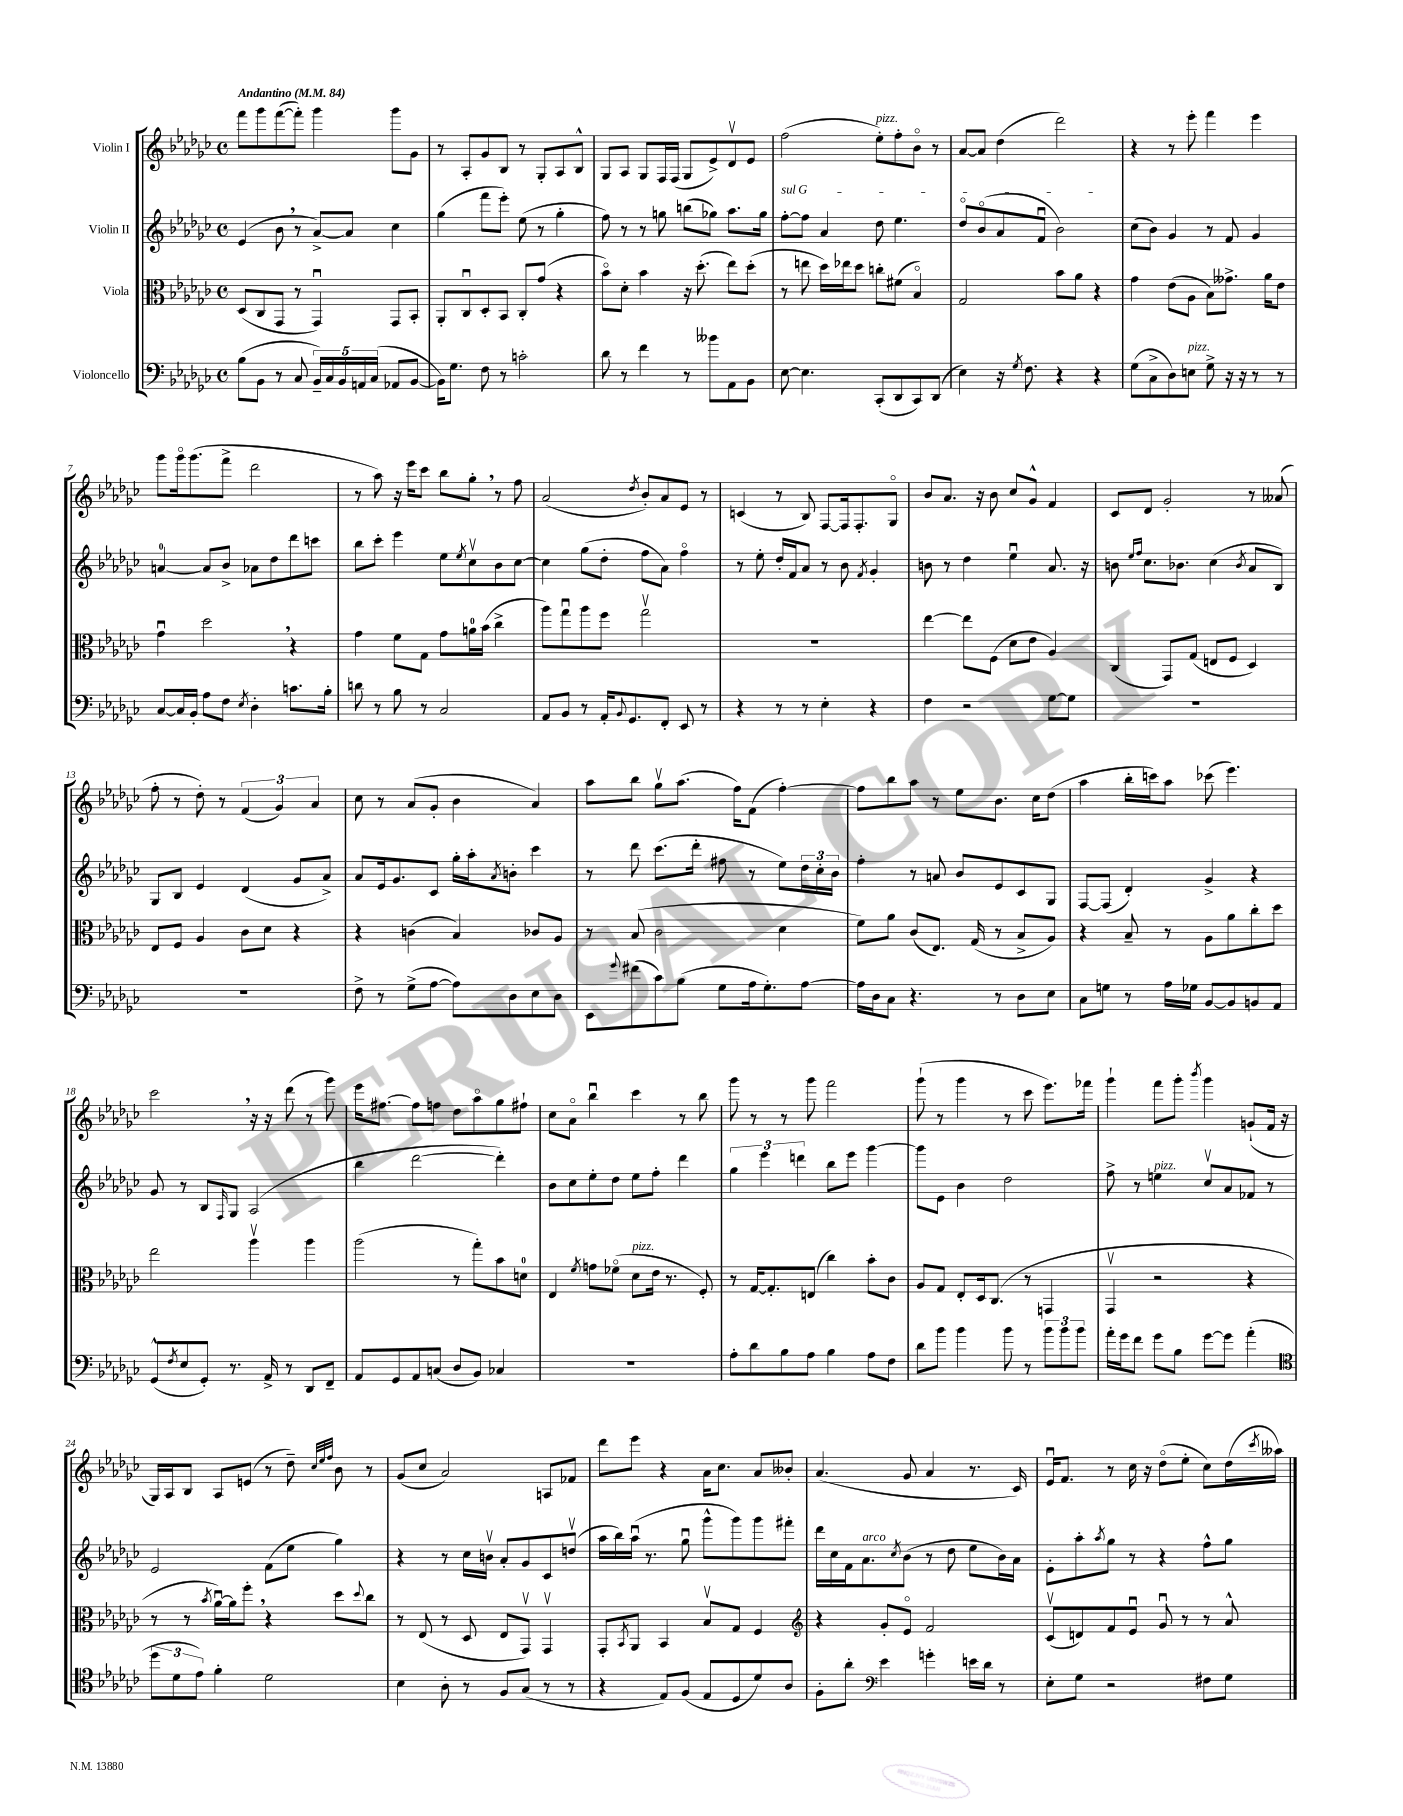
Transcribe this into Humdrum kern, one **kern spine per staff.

**kern	**kern	**kern	**kern
*part4	*part3	*part2	*part1
*staff4	*staff3	*staff2	*staff1
*I"Violoncello	*I"Viola	*I"Violin II	*I"Violin I
*clefF4	*clefC3	*clefG2	*clefG2
*k[b-e-a-d-g-c-]	*k[b-e-a-d-g-c-]	*k[b-e-a-d-g-c-]	*k[b-e-a-d-g-c-]
*M4/4	*M4/4	*M4/4	*M4/4
*met(c)	*met(c)	*met(c)	*met(c)
*MM84	*MM84	*MM84	*MM84
=1	=1	=1	=1
!	!	!	!LO:TX:a:B:t=Andantino
(8B-\L	(8D-/L	(4e-/	8fff\L
8BB-\J	8C-/	.	8ggg-\
8r	8GG-/J	8b-,\	([8fff\
8C-/	8r	8r	8fff'\J])
20BB-~/LL)	4GG-u/)	[8a-^/L)	4ggg-\
20C-/	.	.	.
20BB-/	.	.	.
.	.	8a-/J]	.
20AAn/	.	.	.
(20C-/JJ	.	.	.
8AA-X/L	8GG-/L	4cc-\	8ggg-\L
[8BB-/J	8BB-'/J	.	8g-\J
=2	=2	=2	=2
16BB-\KL])	8AA-'/L	(4gg-\	8r
8.G-\J	.	.	.
.	8C-u/	.	8A-'/L
8F\	8D-'/	8fff\L	8g-/
8r	8BB-/J	8eee-'\J)	8B-/J
2cn'\	8C-'/L	(8ee-\	8r
.	(8g-/J	8r	8G-'/L
.	4r	4gg-'\	8A-/
.	.	.	8B-^^/J
=3	=3	=3	=3
8d-\	8b-\L)	8ff\)	8G-/L
8r	8d-'\J	8r	8A-/J
4f\	4b-\	8r	8G-/L
.	.	8ggn\	16F/L
.	.	.	(16F/JJ
8r	16r	(8bbn\L	8G-/L
.	(8.dd-'\	.	.
8b--X\L	.	8gg-X\J)	8e-^/)
8AA-\	8ee-\L)	8.aa-\L	8d-v/
8BB-\J	(8dd-'\J	.	8e-/J
.	.	16gg-\Jk	.
=4	=4	=4	=4
!	!	!LO:TX:a:i:t=sul G	!
[8E-\	8r	[8ff'\L	(2ff\
4.E-\]	8een\	8ff\J]	.
.	16dd-\LL)	4a-/	.
.	16ee-X\J	.	.
.	8dd-\J	.	.
!	!	!	!LO:TX:a:i:t=pizz.
(8CC-'/L	8ccn'\L	8dd-\	8ee-'\L)
8DD-/	(8f#X\J	4.ee-\	8ff'\
8CC-/)	4B-/)	.	8b-\J
(8DD-/J	.	.	8r
=5	=5	=5	=5
4E-\)	2G-/	8dd-/L	[8a-/L
.	.	(8b-/	8a-/J]
16r	.	8a-/	(4dd-\
8qG-/	.	.	.
8.F\	.	.	.
.	.	8fu/J	.
4r	8b-\L	2b-\)	2ddd-\)
.	8a-\J	.	.
4r	4r	.	.
=6	=6	=6	=6
(8G-\L	4g-\	(8cc-\L	4r
8C-^\	.	8b-\J)	.
8D-\)	(8e-\L	4g-/	8r
!LO:TX:a:i:t=pizz.	!	!	!
8En\J	8A-\J	.	8eee-'\
8G-^\	8B-\L)	8r	4fff\
16r	8.g--X^\J	8f/	.
16r	.	.	.
8r	.	4g-/	4eee-\
.	16a-\KL	.	.
8r	8e-\J	.	.
!!LO:LB:g=z
=7	=7	=7	=7
[8C-/L	4g-u\	[4an/	8ggg-\L
16C-/L]	.	.	16ggg-\k
16BB-'/JJ	.	.	(8.ggg-\
8A-\L	2dd-,\	8a/L]	.
8F\J	.	8b-^/J	8fff^\J
8qE-/	.	.	.
4D-'\	.	8a-X\L	2ddd-\
.	.	8dd-\	.
8.cn\L	4r	8ddd-\	.
.	.	8cccn\J	.
16B-'\Jk	.	.	.
=8	=8	=8	=8
8dn\	4g-\	8bb-\L	8r
8r	.	8ccc-'\J	8aa-\)
8B-\	8f\L	4eee-\	16r
.	.	.	16eee-\KL
8r	8G-\J	.	8ccc-\J
2C-/	8g-\L	8ee-\L	8bb-\L
.	.	8qee-/	.
.	16an\L	8cc-v\	8gg-',\J
.	(16b-\JJ	.	.
.	4cc-^\	8b-\	8r
.	.	[8cc-\J	8ff\
=9	=9	=9	=9
8AA-/L	8aa-\L)	4cc-\]	(2a-/
8BB-/J	8gg-u\	.	.
8r	8aa-\	(8gg-\L	.
16AA-'/KL	8ff\J	8dd-'\J	.
8qqBB-/	.	.	.
8.GG-/	.	.	.
.	.	.	8qdd-/
.	2gg-v\	8ff\L	8b-'/L)
8FF'/J	.	8a-\J)	8a-/
8EE-/	.	4ff\	8e-/J
8r	.	.	8r
=10	=10	=10	=10
4r	1r	8r	(4cn/
.	.	8ee-'\	.
8r	.	16dd-'/LL	8r
.	.	16f/J	.
8r	.	8a-/J	8B-/)
4E-'\	.	8r	[8F/L
.	.	8b-\	16F/k]
.	.	.	8.F'/
.	.	8qf/	.
4r	.	4g-'/	.
.	.	.	8G-/J
=11	=11	=11	=11
4F\	[4ee-\	8bn\	8b-/L
.	.	8r	8.a-/J
2r	8ee-\L]	4dd-\	.
.	.	.	16r
.	(8F\J	.	8b-\
.	8d-\L	4ee-u\	8cc-/L
.	8e-\J	.	8g-^^/J
[8G-\L	4A-/)	8.a-/	4f/
8G-\J]	.	.	.
.	.	16r	.
=12	=12	=12	=12
1r	(4C-/	8bn\	8c-/L
.	.	16qqee-/LL	.
.	.	16qqff/JJ	.
.	.	8.cc-\L	8d-/J
.	8GG-/L)	.	2g-'/
.	.	8.b-X\J	.
.	(8G-/J	.	.
.	8En/L	(4cc-\	.
.	8F/J	.	.
.	.	8qb-/	.
.	4D-/)	8a-/L	8r
.	.	8B-/J)	(8a--X/
!!LO:LB:g=z
=13	=13	=13	=13
1r	8E-/L	8G-/L	8ff'\
.	8F/J	8B-/J	8r
.	4A-/	4e-/	8dd-'\)
.	.	.	8r
.	8c-\L	(4d-/	(6f/
.	8d-\J	.	.
.	.	.	6g-/)
.	4r	8g-/L	.
.	.	.	6a-/
.	.	8a-^/J)	.
=14	=14	=14	=14
8F^\	4r	8a-/L	8cc-\
8r	.	16e-/k	8r
.	.	8.g-/	.
(8G-^\L	(4cn\	.	(8a-/L
[8A-\J	.	8c-/J	8g-'/J
8A-\L])	4B-/)	16gg-'\LL	4b-\
.	.	16aa-'\J	.
.	.	8qa-/	.
8D-\	.	8bn'\J	.
8E-\	8c-X/L	4ccc-\	4a-/)
8D-\J	8A-/J	.	.
=15	=15	=15	=15
8EE-\L	8r	8r	8aa-\L
8qqg-/	.	.	.
(8f#X\	(8B-/	8ddd-\	8bb-\J
8c-\)	2c-\	(8.ccc-\L	8gg-v\L
(8B-\J	.	.	(8.aa-\J
.	.	16ddd-'\Jk	.
8G-\L	.	8ff#X\	.
.	.	.	16ff\KL)
16A-\k	.	8r	(8f\J
8.G-'\)	.	.	.
.	4d-\	8ee-\L)	[4ff'\)
[8A-\J	.	24dd-\L	.
.	.	24cc-'\	.
.	.	24b-\JJ	.
=16	=16	=16	=16
16A-\LL]	8f\L)	4ff'\	8ff\L]
16D-\J	.	.	.
8C-\J	8a-\J	.	8bb-\
4.r	(8c-/L	8r	8aa-\J
.	8.E-/J)	8an/	8r
.	.	8b-/L	8ee-\L
.	(16G-/	.	.
8r	8r	8e-/	8.b-\J
8D-\L	8B-^/L	8c-/	.
.	.	.	16cc-\KL
8E-\J	8A-/J)	8G-/J	(8dd-\J
=17	=17	=17	=17
8C-\L	4r	[8F/L	4aa-\
8Gn\J	.	(8F/J]	.
8r	8B-~/	4d-'/)	16bb-'\LL
.	.	.	16cccn\J)
16A-\LL	8r	.	8aa-\J
16G-X\JJ	.	.	.
[8BB-/L	8A-\L	4g-^/	(8ccc-X\
8BB-/]	8a-\	.	4.eee-\)
8BBn/	8cc-'\	4r	.
8AA-/J	8dd-\J	.	.
!!LO:LB:g=z
=18	=18	=18	=18
(8GG-^^/L	2ee-\	8g-/	2ccc-,\
8qF/	.	.	.
8E-/	.	8r	.
8GG-'/J)	.	8B-/L	.
.	.	16qqF/	.
8.r	.	8G-/J	.
.	4aa-v\	(2A-/	16r
16AA-^/	.	.	16r
8r	.	.	(8ddd-\
8DD-/L	4aa-\	.	8r
8FF~/J	.	.	8ggg-\)
=19	=19	=19	=19
8AA-/L	(2aa-\	4bb-\	16eee-\KL
.	.	.	[8.ff#X\J
8GG-/	.	.	.
8AA-/	.	[2ddd-\	8ff#\L]
(8Cn/J	.	.	8ffn\J
8D-/L	8r	.	8dd-\L
8BB-/J)	8gg-'\L)	.	8aa-\
4C-X/	8b-\	4ddd-'\])	8gg-\
.	8dn\J	.	8ff#X`\J
=20	=20	=20	=20
1r	4E-/	8b-\L	8cc-\L
.	.	8cc-\	8a-\J
.	8qf/	.	.
.	8gn\L	8ee-'\	4bb-u\
.	(8f-X\J	8dd-\J	.
!	!LO:TX:a:i:t=pizz.	!	!
.	8d-\L	8ee-\L	4ccc-\
.	16e-\Jk	8ff'\J	.
.	8.r	.	.
.	.	4ddd-\	8r
.	8F'/)	.	8bb-\
=21	=21	=21	=21
8A-'\L	8r	6gg-\	8ggg-\
8d-\	[16G-/KL	.	8r
.	.	6eee-\	.
.	8.G-'/]	.	.
8B-\	.	.	8r
.	.	6dddn\	.
8A-\J	(8En/J	.	8ggg-\
4B-\	4cc-\)	8bb-\L	2fff\
.	.	8eee-\J	.
8A-\L	8b-'\L	[4ggg-\	.
8F\J	8c-\J	.	.
=22	=22	=22	=22
8d-\L	8A-/L	8ggg-\L]	(8ggg-`\
8b-\J	8G-/J	8e-\J	8r
4b-\	8E-'/L	4b-\	4ggg-\
.	16D-/k	.	.
.	(8.C-/J	.	.
8b-\	.	2dd-\	8r
8r	8r	.	8ccc-\
12b-\L	4GGn/	.	8.eee-\L)
12b-\	.	.	.
12b-\J	.	.	.
.	.	.	16fff-X\Jk
=23	=23	=23	=23
16a-'\LL	4GG-v/	8ff^\	4ggg-`\
16g-\J	.	.	.
8f\J	.	8r	.
!	!	!LO:TX:a:i:t=pizz.	!
8g-\L	2r	4een\	8fff\L
8B-\J	.	.	8ggg-'\J
.	.	.	8qbbb-/
[8g-\L	.	8cc-v/L	4ggg-\
8g-\J]	.	8a-/	.
(4a-'\	4r	8f-X/J	(8gn`/L
.	.	8r	16f/Jk
.	.	.	16r
!!LO:LB:g=z
=24	=24	=24	=24
*clefC4	*	*	*
12dd-\L	8r	2e-/	16G-/LL)
.	.	.	16A-/J
12d-\	.	.	.
.	8r	.	8B-/J
12e-\J)	.	.	.
.	8qb-/	.	.
4f'\	[16a-u\LL)	.	8A-/L
.	16a-\J]	.	.
.	8ff',\J	.	(8en/J
2d-\	4r	(8f\L	8r
.	.	8ee-\J	8dd-~\)
.	.	.	32qqcc-/LLL
.	.	.	32qqee-/
.	.	.	32qqff/JJJ
.	8dd-\L	4gg-\)	8b-\
.	8qqdd-/	.	.
.	8cc-\J	.	8r
=25	=25	=25	=25
4B-\	8r	4r	(8g-/L
.	(8E-/	.	8cc-/J
8A-'\	8r	8r	2a-/)
8r	8D-/	16cc-\LL	.
.	.	16bnv\JJ	.
8F/L	8E-/L	8a-'/L	.
(8G-/J	8GG-v/J)	8g-/	.
8r	4GG-v/	8c-/	8An/L
8r	.	(8ddnv/J	8f-X/J
=26	=26	=26	=26
4r	8GG-'/L	16aa-\LL	8ddd-\L
.	.	16bb-\)	.
.	8qBB-/	.	.
.	8AA-/J	(16aa-u\JJ	8eee-\J
.	.	8.r	.
8E-/L)	4BB-/	.	4r
(8F/J	.	8gg-u\	.
8E-/L	8B-v/L	8ggg-^^\L	16a-\KL
.	.	.	8.cc-\J
8D-/	8G-/J	8ggg-\)	.
8d-/)	4F/	8ggg-\	8a-/L
8A-/J	.	8fff#X'\J	8b--X'/J
=27	=27	=27	=27
*	*clefG2	*	*
8F'\L	4r	16ddd-\LL	(4.a-/
.	.	16cc-\	.
8a-'\J	.	16f\J	.
!	!	!LO:TX:a:i:t=arco	!
.	.	8.a-\	.
*clefF4	*	*	*
4e-\	8g-'/L	.	.
.	.	8qcc-/	.
.	8e-/J	(8b-\J	8g-/
4gn'\	2f/	8r	4a-/
.	.	8dd-\	.
16en\LL	.	8ee-\L	8.r
16d-\JJ	.	.	.
8r	.	16b-\L)	.
.	.	16a-\JJ	16c-/)
=28	=28	=28	=28
8E-'\L	(8c-v/L	8e-'\L	16e-u/KL
.	.	.	8.f/J
8G-\J	8dn/)	8aa-'\	.
.	.	8qaa-/	.
2r	8f/	8gg-\J	8r
.	8e-u/J	8r	16cc-\
.	.	.	16r
.	8g-u/	4r	(8dd-\L
.	8r	.	8ee-'\J
8F#X\L	8r	8ff^^\L	8cc-\L)
8G-\J	8a-^^/	8gg-\J	(16dd-\L
.	.	.	8qccc-/
.	.	.	16aa--X\JJ)
==	==	==	==
*-	*-	*-	*-
